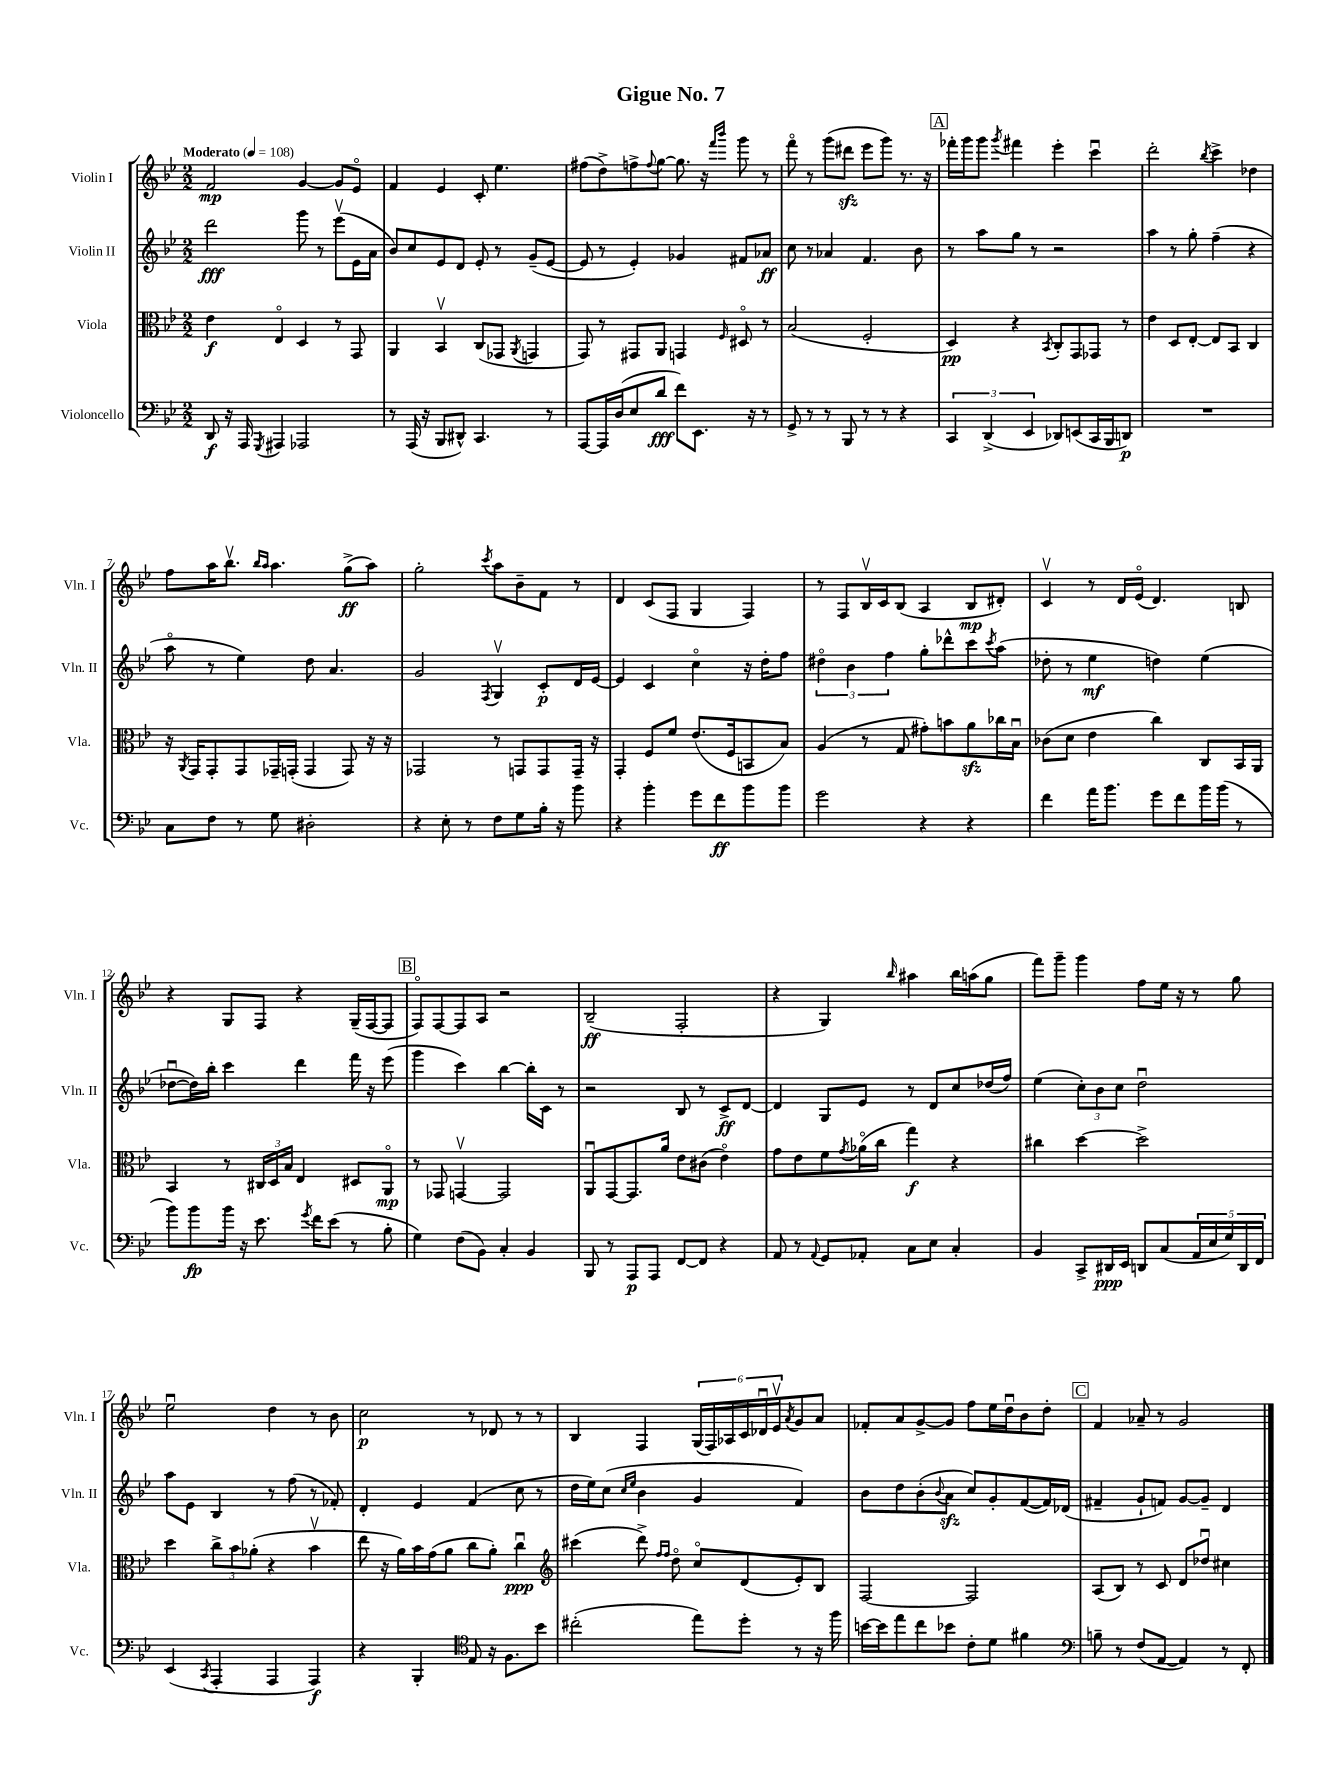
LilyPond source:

\header { title = "Gigue No. 7" }
<<
\new StaffGroup <<
\new Staff = "s0" \with { instrumentName = "Violin I" shortInstrumentName = "Vln. I" } {
    \clef treble \key bes \major \numericTimeSignature \time 2/2 \tempo "Moderato" 4 = 108
    f'2\mp g'4~ g'8 ees'8\flageolet |
    f'4 ees'4 c'8-. ees''4. |
    fis''8( d''8->) f''8-> \appoggiatura { f''8 } g''8~ g''8. r16 \grace { f'''16 bes'''16 } g'''8 r8 |
    f'''8\flageolet r8 g'''8( dis'''8\sfz ees'''8 g'''8) r8. r16 |
    \mark \markup { \box "A" } fes'''16-. g'''16 g'''8 \acciaccatura { g'''8 } fis'''4 ees'''4-. c'''4\downbow |
    d'''2-. \acciaccatura { bes''8 } c'''4-> des''4 |
    f''8 a''16 bes''8.\upbow \grace { bes''16 a''16 } a''4. g''8->\ff( a''8) |
    g''2-. \acciaccatura { c'''8 } a''8 bes'8-- f'8 r8 |
    d'4 c'8( f8 g4 f4) |
    r8 f8 bes16\upbow c'16 bes8( a4 bes8\mp dis'8-.) |
    c'4\upbow r8 d'16 ees'16\flageolet( d'4.) b8 |
    r4 g8 f8 r4 g16--( f16~ f8 |
    \mark \markup { \box "B" } f8\flageolet) f8~ f8 a8 r2 |
    bes2--\ff( f2-. |
    r4 g4) \grace { bes''16 } ais''4 bes''16 a''16( g''8 |
    f'''8) g'''8-- g'''4 f''8 ees''16 r16 r8 g''8 |
    ees''2\downbow d''4 r8 bes'8 |
    c''2\p r8 des'8 r8 r8 |
    bes4 f4 \tuplet 6/4 { g16( f16) aes16 c'16 des'16\downbow ees'16\upbow } \acciaccatura { a'8 } g'8 a'8 |
    fes'8-. a'8 g'8~-> g'8 f''8 ees''16 d''16\downbow bes'8 d''8-. |
    \mark \markup { \box "C" } f'4 aes'8-- r8 g'2 \bar "|." |
}
\new Staff = "s1" \with { instrumentName = "Violin II" shortInstrumentName = "Vln. II" } {
    \clef treble \key bes \major \numericTimeSignature \time 2/2
    d'''2\fff g'''8 r8 ees'''8\upbow( ees'16 a'16 |
    bes'8) c''8 ees'8 d'8 ees'8-. r8 g'8--( ees'8~ |
    ees'8 r8 ees'4-.) ges'4 fis'8 aes'8\ff |
    c''8 r8 aes'4 f'4. bes'8 |
    \mark \markup { \box "A" } r8 a''8 g''8 r8 r2 |
    a''4 r8 g''8-. f''4--( r4 |
    a''8\flageolet r8 ees''4) d''8 a'4. |
    g'2 \acciaccatura { f8 } g4\upbow c'8-.\p d'16 ees'16~ |
    ees'4 c'4 c''4\flageolet r16 d''16-. f''8 |
    \tuplet 3/2 { dis''4\flageolet bes'4 f''4 } g''8-. des'''8-^ c'''8 \acciaccatura { c'''8 } a''8( |
    des''8-. r8 ees''4\mf d''4) ees''4( |
    des''8~\downbow des''16) bes''16-. c'''4 d'''4 f'''16 r16 ees'''8( |
    \mark \markup { \box "B" } g'''4 c'''4) bes''4~ bes''16-. c'16 r8 |
    r2 bes8 r8 c'8->\ff d'8~ |
    d'4 g8 ees'8 r8 d'8 c''8 des''16( f''16) |
    ees''4( \tuplet 3/2 { c''8-.) bes'8 c''8 } d''2\downbow |
    a''8 ees'8 bes4 r8 f''8( r8 fes'8-.) |
    d'4-. ees'4 f'4( c''8 r8 |
    d''16 ees''16) c''8( \grace { c''16 ees''16 } bes'4 g'4 f'4) |
    bes'8 d''8 bes'8-.( \appoggiatura { bes'8 } a'8\sfz c''8) g'8-. f'8~( f'16) des'16( |
    \mark \markup { \box "C" } fis'4-- g'8-! f'8) g'8~ g'8-- d'4 \bar "|." |
}
\new Staff = "s2" \with { instrumentName = "Viola" shortInstrumentName = "Vla." } {
    \clef alto \key bes \major \numericTimeSignature \time 2/2
    ees'4\f ees4\flageolet d4 r8 g,8 |
    a,4 bes,4\upbow c8( ges,8 \acciaccatura { a,8 } g,4 |
    g,8) r8 gis,8 a,8 g,4 \grace { f16 } dis8\flageolet r8 |
    bes2( f2-. |
    \mark \markup { \box "A" } d4\pp) r4 \acciaccatura { bes,8 } c8-. g,8 ges,8 r8 |
    ees'4 d8 ees8~-. ees8 bes,8 c4 |
    r16 \acciaccatura { a,8 } g,16 g,8-. g,8 ges,16-- g,16-.( g,4 g,8) r16 r16 |
    ges,2 r8 g,8 g,8 g,16-- r16 |
    g,4-. f8 f'8 ees'8.( f16 b,8 bes8) |
    a4( r8 g8 gis'8-.) b'8 a'8\sfz ces''16 bes16\downbow |
    ces'8( d'8 ees'4 c''4) c8 bes,16 a,16 |
    bes,4 r8 \tuplet 3/2 { cis16 d16 bes16 } ees4 dis8 a,8\flageolet\mp |
    \mark \markup { \box "B" } r8 ges,8 g,4~\upbow g,2 |
    a,8\downbow g,8~ g,8. a'16 ees'8 cis'8( ees'4\flageolet) |
    g'8 ees'8 f'8 \acciaccatura { g'8 } aes'16\flageolet( c''16 g''4\f) r4 |
    cis''4 d''4~ d''2-> |
    d''4 \tuplet 3/2 { c''8-> bes'8 aes'8-.( } r4 bes'4\upbow |
    ees''8 r16 a'16) bes'16 g'16( a'8 c''8 a'8-.) c''4\downbow\ppp |
    \clef treble cis'''4( d'''8->) \grace { f''16 f''16 } d''8\flageolet c''8\flageolet d'8( ees'8-.) bes8 |
    f2~ f2 |
    \mark \markup { \box "C" } a8( bes8) r8 c'8 d'8 des''8\downbow cis''4 \bar "|." |
}
\new Staff = "s3" \with { instrumentName = "Violoncello" shortInstrumentName = "Vc." } {
    \clef bass \key bes \major \numericTimeSignature \time 2/2
    d,8\f r16 a,,16 \acciaccatura { g,,8 } ais,,4 aes,,2 |
    r8 a,,16( r16 bes,,8 dis,8-^) c,4. r8 |
    a,,8~ a,,16 d16( ees8 d'8\fff f'8) ees,8. r16 r8 |
    g,8-> r8 r8 bes,,8 r8 r8 r4 |
    \mark \markup { \box "A" } \tuplet 3/2 { c,4 d,4->( ees,4 } des,8) e,8( c,16 bes,,16 d,8\p) |
    R1 |
    c8 f8 r8 g8 dis2-. |
    r4 ees8-. r8 f8 g8 bes16-. r16 bes'8 |
    r4 bes'4-. g'8 f'8\ff bes'8 bes'8 |
    g'2 r4 r4 |
    f'4 a'16 bes'8. g'8 f'8 bes'16 bes'16( r8 |
    bes'8) bes'8\fp bes'16 r16 ees'8. \acciaccatura { g'8 } f'16 ees'8( r8 bes8-. |
    \mark \markup { \box "B" } g4) f8( bes,8) c4-. bes,4 |
    bes,,8 r8 a,,8\p a,,8 f,8~ f,8 r4 |
    a,8 r8 \appoggiatura { a,8 } g,8 aes,8-. c8 ees8 c4-. |
    bes,4 c,8-> dis,16\ppp ees,16 d,8 c8( \tuplet 5/4 { a,16 ees16 g16) d,16 f,16 } |
    ees,4( \acciaccatura { c,8 } a,,4-. a,,4 a,,4\f) |
    r4 bes,,4-. \clef tenor ees8 r16 f8. bes'8 |
    cis''2-.( ees''8) d''8-. r8 r16 f''16 |
    b'16~ b'16 ees''8 c''8 bes'8 c'8-. d'8 fis'4 |
    \mark \markup { \box "C" } \clef bass b8-- r8 f8( a,8~ a,4) r8 f,8-. \bar "|." |
}
>>
>>
